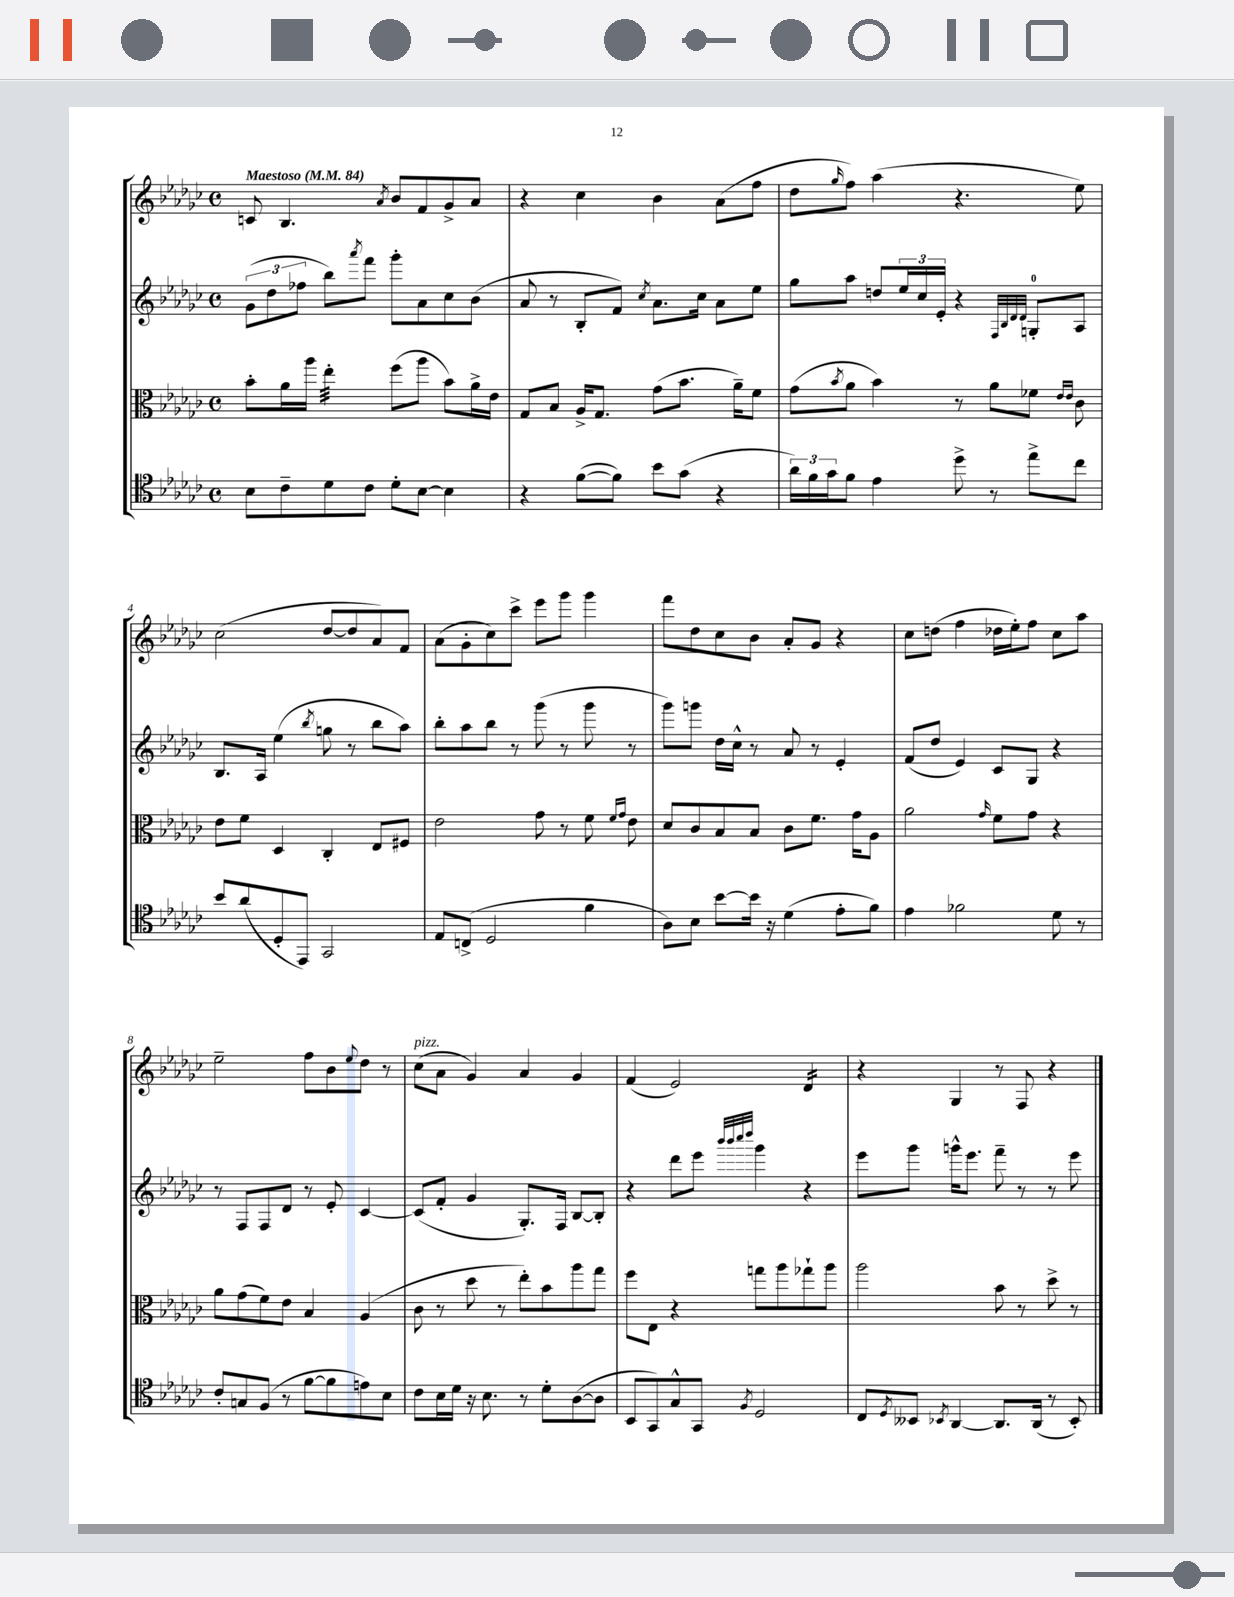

**kern	**kern	**kern	**kern
*staff4	*staff3	*staff2	*staff1
*clefC4	*clefC3	*clefG2	*clefG2
*k[b-e-a-d-g-c-]	*k[b-e-a-d-g-c-]	*k[b-e-a-d-g-c-]	*k[b-e-a-d-g-c-]
*M4/4	*M4/4	*M4/4	*M4/4
*met(c)	*met(c)	*met(c)	*met(c)
*MM84	*MM84	*MM84	*MM84
8B-\L	8b-'\L	(12g-\L	8c/
.	.	12dd-\	.
8c-~\	16a-\L	.	4.B-/
.	.	12ff-\J	.
.	16aa-\JJ	.	.
8d-\	4ee-'\	8bb-\L)	.
.	.	8qaaa-/	.
8c-\J	.	8fff\J	.
.	.	.	8qa-/
8d-'\L	(8ff\L	8ggg-'\L	8b-/L
[8B-\J	8aa-\J	8a-\	8f/
4B-\]	8b-\L)	8cc-\	8g-^/
.	16a-^\L	(8b-\J	8a-/J
.	16e-\JJ	.	.
=	=	=	=
4r	8G-/L	8a-/	4r
.	8B-/J	8r	.
([8f\L	16A-^/LK	8B-'/L	4cc-\
.	8.G-/J	.	.
8f\]J)	.	8f/J)	.
.	.	8qcc-/	.
8b-\L	(8g-\L	8.a-\L	4b-\
(8g-\J	8.b-\J	.	.
.	.	16cc-\Jk	.
4r	.	8a-\L	(8a-\L
.	16a-~\LK)	.	.
.	8f\J	8ee-\J	8ff\J
=	=	=	=
24a-\LL)	(8g-\L	8gg-\L	8dd-\L
24f\	.	.	.
24g-\J	.	.	.
.	8qb-/	.	16qqgg-/
8f\J	8a-\J	8aa-\J	8ff\J)
4e-\	4b-\)	8dd/L	(4aa-\
.	.	24ee-/L	.
.	.	24cc-/	.
.	.	24e-'/JJ	.
8dd-^\	8r	4r	4.r
8r	8a-\L	.	.
.	.	32qqF/LLL	.
.	.	32qqB-/	.
.	.	32qqd-/	.
.	.	32qqd-/JJJ	.
8ee-^\L	8f-\J	8G'/L	.
.	16qqe-/LL	.	.
.	16qqe-/JJ	.	.
8cc-\J	8c-\	8A-/J	8ee-\)
=	=	=	=
8b-/L	8e-\L	8.B-/L	(2cc-\
(8a-/	8f\J	.	.
.	.	16A-/Jk	.
8D-'/	4D-/	(4ee-\	.
8EE-/J)	.	.	.
.	.	8qbb-/	.
2GG-/	4C-'/	8gg\	[8dd-/L
.	.	8r	8dd-/]
.	8E-/L	8bb-\L	8a-/)
.	8F#/J	8aa-\J)	8f/J
=	=	=	=
8E-/L	2e-\	8bb-'\L	(8a-\L
(8C^/J	.	8aa-\	8g-'\
2D-/	.	8bb-\J	8cc-\)
.	.	8r	8ccc-^\J
.	8g-\	(8ggg-\	8eee-\L
.	8r	8r	8ggg-\J
4f\	8f\	8ggg-\	4ggg-\
.	16qqf/LL	.	.
.	16qqg-/JJ	.	.
.	8e-\	8r	.
=	=	=	=
8A-\L)	8d-/L	8ggg-\L)	8fff\L
8B-\J	8c-/	8ggg\J	8dd-\
[8b-\L	8B-/	16dd-\LL	8cc-\
.	.	16cc-^^\JJ	.
16b-\]Jk	8B-/J	8r	8b-\J
16r	.	.	.
(4d-\	8c-\L	8a-/	8a-'/L
.	8.f\J	8r	8g-/J
8e-'\L	.	4e-'/	4r
.	16g-\LK	.	.
8f\J)	8A-\J	.	.
=	=	=	=
4e-\	2a-\	(8f/L	8cc-\L
.	.	8dd-/J	(8dd\J
2f-\	.	4e-/)	4ff\
.	16qqg-/	.	.
.	8f\L	8c-/L	16dd-\LL
.	.	.	16ee-'\J)
.	8g-\J	8G-/J	8ff\J
8d-\	4r	4r	8cc-\L
8r	.	.	8aa-\J
=	=	=	=
8c-'/L	8a-\L	8r	2ee-~\
8G/	(8g-\	8F/L	.
(8F/J	8f\)	8F/	.
8r	8e-\J	8d-/J	.
[8f\L	4B-/	8r	8ff\L
8f\]	.	8e-'/	8b-\
.	.	.	8qqee-/
8e\)	(4A-/	[4c-/	8dd-\J
8B-\J	.	.	8r
=	=	=	=
8c-\L	8c-\	(8c-/]L	(8cc-\L
16B-\L	8r	8f'/J	8a-\J
16d-\JJ	.	.	.
16r	8dd-\	4g-/	4g-/)
8.B-\	.	.	.
.	8r	.	.
8r	8ee-'\L)	8.G-'/L)	4a-/
8d-'\L	8b-\	.	.
.	.	16F/Jk	.
([8A-\	8aa-\	[8B-/L	4g-/
8A-\]J	8gg-\J	8B-'/]J	.
=	=	=	=
8BB-/L	8ff\L	4r	(4f/
8GG-/)	8E-\J	.	.
8G-^^/	4r	8ddd-\L	2e-/)
8GG-/J	.	8eee-\J	.
.	.	32qqbbb-/LLL	.
.	.	32qqbbb-/	.
.	.	32qqcccc-/	.
8qF/	.	32qqdddd-/JJJ	.
2D-/	8gg\L	4ggg-\	.
.	8aa-\	.	.
.	8gg-`\	4r	4d-/
.	8aa-\J	.	.
=	=	=	=
8C-/L	2aa-\	8eee-\L	4r
8qD-/	.	.	.
8BB--/J	.	8ggg-\J	.
8qBB-/	.	.	.
[4AA-/	.	16ggg^^\LK	4G-/
.	.	8.eee-\J	.
8.AA-/]L	8b-\	8fff~\	8r
.	8r	8r	8F/
(16AA-/Jk	.	.	.
8r	8dd-^\	8r	4r
8BB-'/)	8r	8eee-\	.
==	==	==	==
*-	*-	*-	*-
